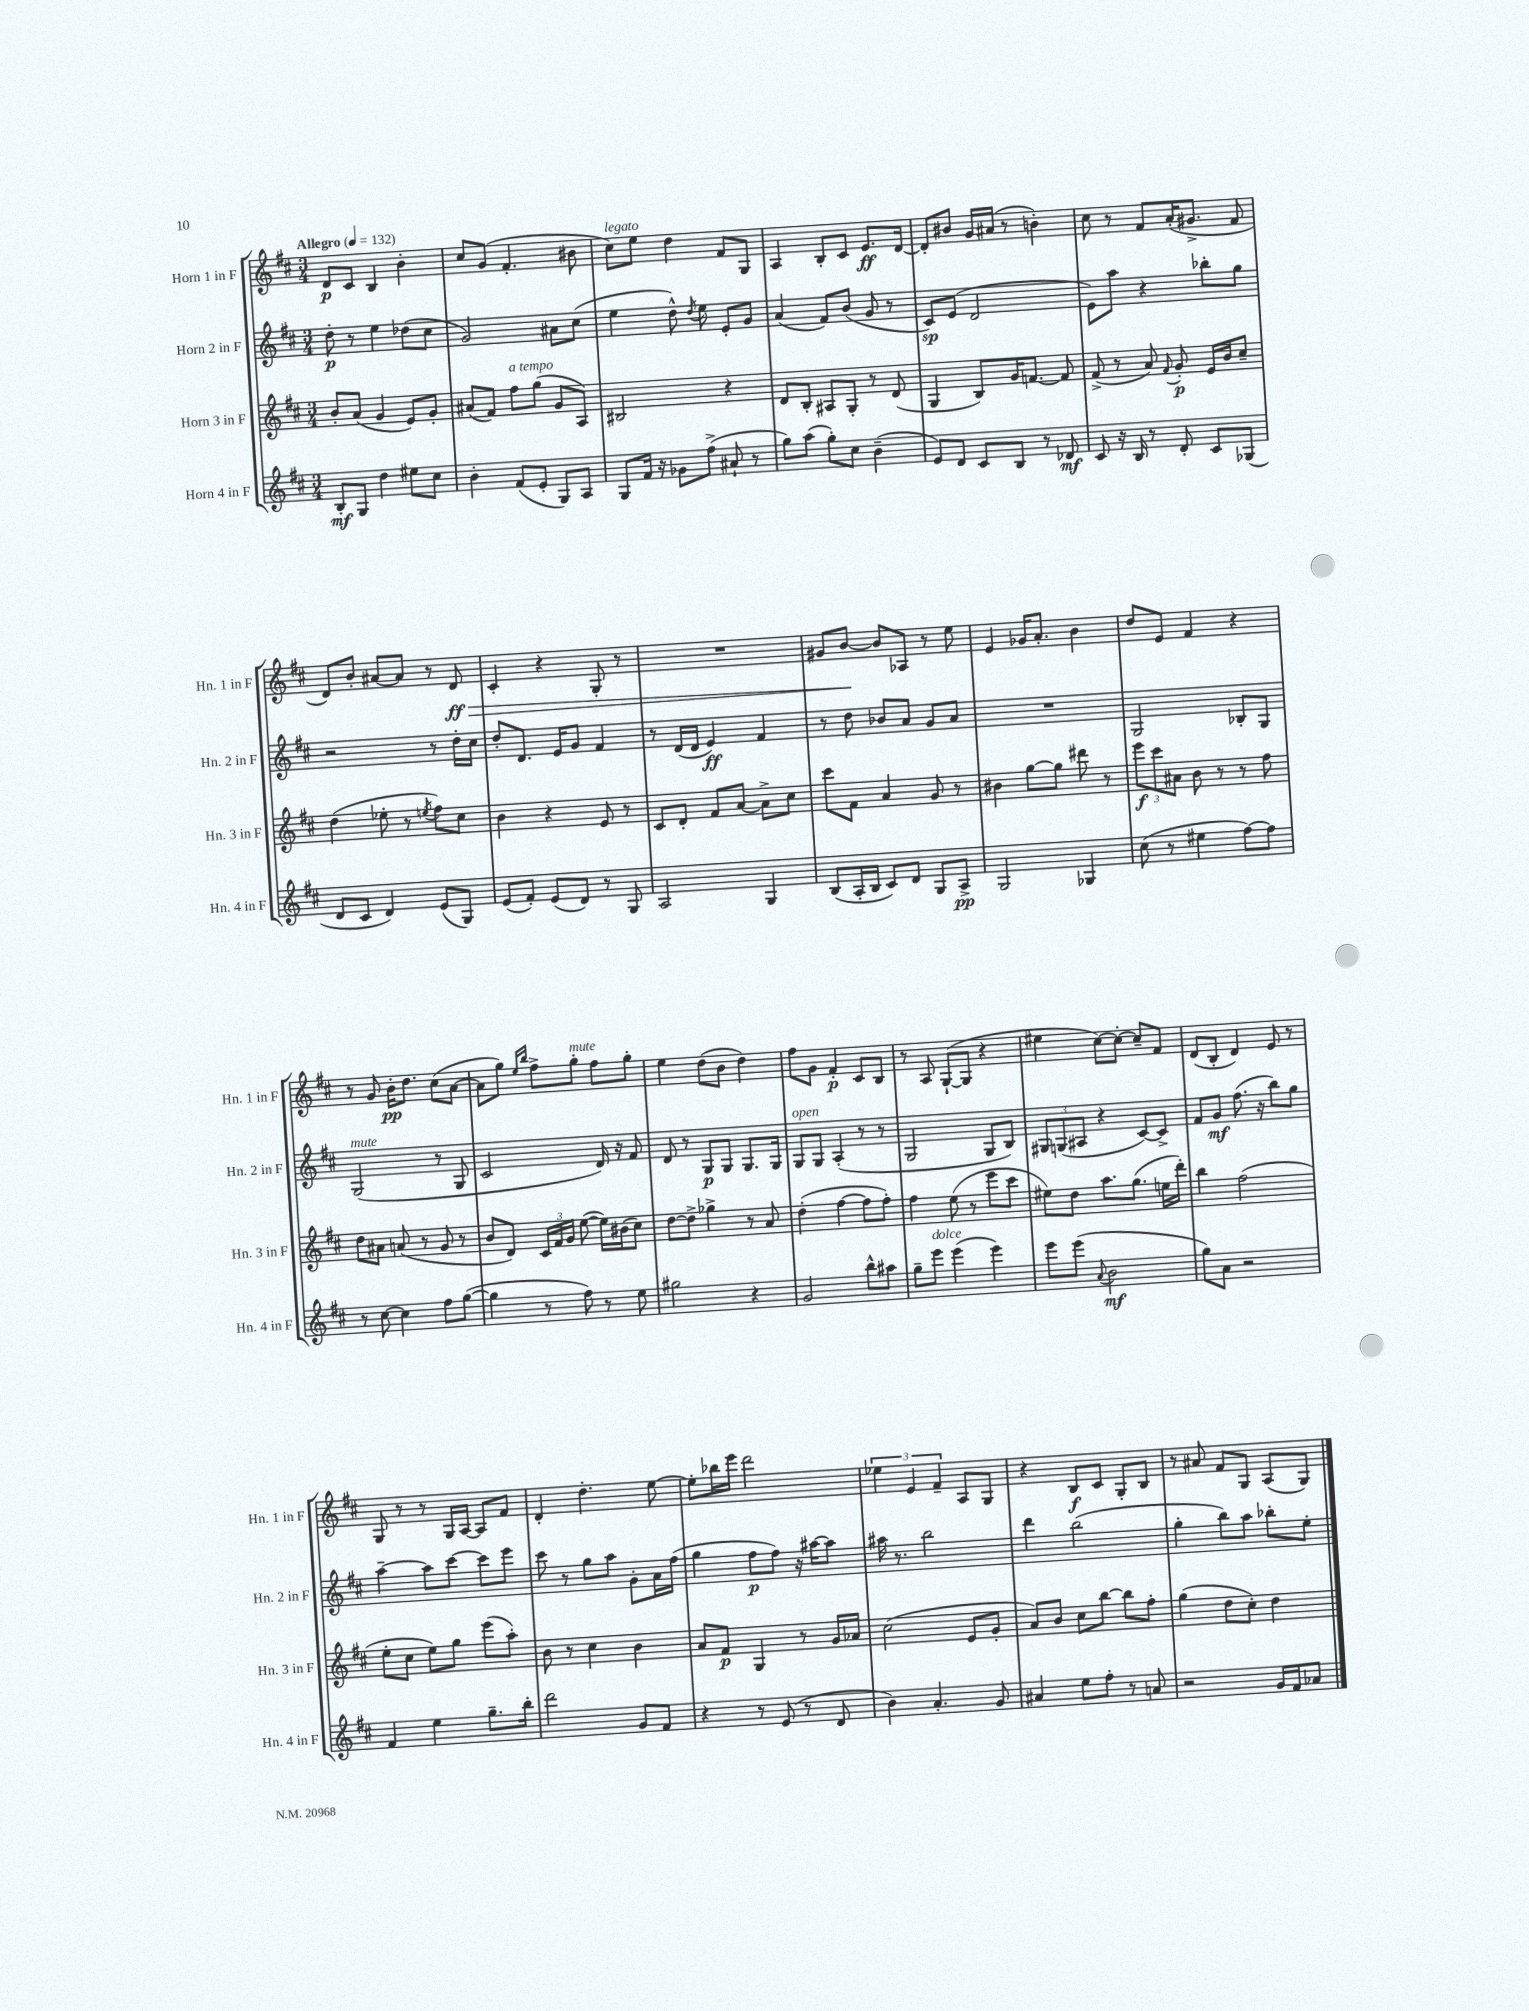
<<
\new StaffGroup <<
\new Staff = "s0" \with { instrumentName = "Horn 1 in F" shortInstrumentName = "Hn. 1 in F" } {
    \clef treble \key d \major \numericTimeSignature \time 3/4 \tempo "Allegro" 4 = 132
    \autoBeamOff d'8[\p cis'8] b4 b'4-. |
    cis''8[ g'8]( fis'4.-. bis'8 |
    cis''8[^\markup { \italic "legato" }) e''8] d''4 fis'8[ g8] |
    a4 b8[-. cis'8] e'8.[\ff d'16]~ |
    d'8[-. bis'8] g'16[ ais'16]( r8 b'4-.) |
    cis''8 r8 fis'8[ a'16-.( gis'8.]-> fis'8 |
    d'8[) b'8]-. ais'8[~ ais'8] r8 d'8\ff\> |
    cis'4-. r4 g8-. r8 |
    R2. |
    gis'8[ b'8]~\! b'8[ aes8] r8 e''8 |
    e'4 ges'16[ a'8.]-. b'4 |
    d''8[ e'8] fis'4 r4 |
    r8 g'8 b'16[-.\pp d''8.] cis''8[( a'8]~ |
    a'8[ g''8]) \grace { e''16[ b''16] } fis''8[-> g''8]-.^\markup { \italic "mute" } fis''8[ g''8]-. |
    e''4 d''8[( b'8] d''4) |
    fis''8[ g'8] fis'4-.\p cis'8[ b8] |
    r8 a8 g8[~-!( g8] r4 |
    eis''4 cis''8[~) cis''8]~-. cis''8[-- fis'8] |
    d'8[( b8]-. d'4) e'8 r8 |
    g8 r8 r8 g16[ a16]~ a8[ fis'8] |
    d'4-. d''4.-. e''8~ |
    e''8[-. bes''16 e'''16] d'''2 |
    \tuplet 3/2 { ees''4 e'4 fis'4-- } a8[ g8] |
    r4 b8[\f cis'8] g8[-. b8] |
    r8 ais'8 fis'8[ g8] a8[( g8]) \bar "|." |
}
\new Staff = "s1" \with { instrumentName = "Horn 2 in F" shortInstrumentName = "Hn. 2 in F" } {
    \clef treble \key d \major \numericTimeSignature \time 3/4
    \autoBeamOff d''8-.\p r8 e''4 des''8[( cis''8] |
    g'2) ais'8[ cis''8]( |
    e''4 d''8-^) \acciaccatura { d''8 } e''8 e'8[-. g'8] |
    a'4( fis'8[) b'8]( g'8 r8 |
    cis'8[\sp) e'8]( d'2 |
    e'8[) a''8] r4 bes''8[-. g''8] |
    r2 r8 d''16[-. cis''16] |
    d''8[-. d'8.] e'16[ g'8] fis'4 |
    r8 d'16[( d'16] e'4\ff) fis'4 |
    r8 d''8 bes'8[ a'8] g'8[ a'8] |
    R2. |
    g2 bes8[-. g8] |
    g2^\markup { \italic "mute" }( r8 g8 |
    cis'2 d'16) r16 fis'8 |
    d'8 r8 g8[\p g8] g8.[ g16] |
    g8[^\markup { \italic "open" } g8] a4-.( r8 r8 |
    g2 g8[ b8]) |
    \tuplet 3/2 { gis8[ g8( ais8] } r4 cis'8[~) cis'8]-> |
    fis'8[ g'8]\mf fis''8.( r16 b''8[) g''8] |
    a''4~-- a''8[ cis'''8]~ cis'''8[ e'''8] |
    cis'''8 r8 g''8[ a''8] g'8[-. a'16 fis''16]( |
    g''4 fis''8[\p fis''8]) r16 ais''16[~ ais''8] |
    ais''16 r8. b''2 |
    d'''4 b''2( |
    g''4-. b''8[) a''8] bes''8[-. e''8]-. \bar "|." |
}
\new Staff = "s2" \with { instrumentName = "Horn 3 in F" shortInstrumentName = "Hn. 3 in F" } {
    \clef treble \key d \major \numericTimeSignature \time 3/4
    \autoBeamOff b'8[-. a'8]( g'4 e'8[) g'8]-. |
    ais'8[( fis'8]) fis''8[^\markup { \italic "a tempo" } g''8]( g'8[ a8]) |
    bis2 r4 |
    d'8[ b8]-. ais8[ g8]-. r8 d'8( |
    g4 b8[) g'16 f'8.]~ f'8 |
    fis'8->( r8 a'8) \appoggiatura { fis'8 } g'8-.\p e'16[ b'16 cis''8]-- |
    d''4( ees''8-. r8 \acciaccatura { e''8 } fis''8[) cis''8] |
    b'4 r4 e'8 r8 |
    cis'8[ d'8]-. fis'8[ a'8]~ a'8[-> cis''8] |
    cis'''8[ fis'8] a'4 g'8 r8 |
    bis'4 g''8[~ g''8] dis'''8 r8 |
    \tuplet 3/2 { e'''8[\f cis'''8 ais'8] } b'8 r8 r8 fis''8 |
    d''8[ ais'8] a'8( r8 g'8 r8 |
    b'8[ d'8]) \tuplet 3/2 { cis'16[ fis'16 g'16] } e''8~( e''16[) bis'16( cis''8]) |
    d''8[~ d''8]-> ges''4-> r8 a'8 |
    d''4-.( fis''4~ fis''8[ fis''8]-.) |
    fis''4 e''8( r8 e'''8[ cis'''8] |
    eis''8[) d''8] a''8.[ g''8.]( e''16[ d'''16]-.) |
    b''4 fis''2( |
    e''8[-. cis''8] e''8[) g''8] e'''8[( a''8]-.) |
    b'8 r8 cis''4 b'4 |
    a'8[ fis'8]\p g4 r8 g'16[ aes'16] |
    cis''2( e'8[ g'8]-. |
    a'8[) b'8] cis''8[ b''8]~ b''8[ fis''8]-. |
    g''4( d''8[ cis''8]-.) d''4 \bar "|." |
}
\new Staff = "s3" \with { instrumentName = "Horn 4 in F" shortInstrumentName = "Hn. 4 in F" } {
    \clef treble \key d \major \numericTimeSignature \time 3/4
    \autoBeamOff b8[-.\mf g8] d''4 eis''8[ cis''8] |
    b'4-. fis'8[( e'8]-. g8[) a8] |
    g8[ fis'16] r16 ges'8[ fis''8]->( ais'8-! r8 |
    g''8[) a''8]( g''8[-.) cis''8] b'4--( |
    e'8[) d'8] cis'8[ b8] r8 des'8\mf |
    cis'8 r16 b16 r8 d'8-. cis'8[ ges8]( |
    d'8[ cis'8] d'4) e'8[( g8]) |
    e'8[( fis'8]-.) e'8[( d'8]) r8 g8 |
    a2 g4 |
    b8[( a16-. b16] cis'8[) d'8] g8[ a8]->\pp |
    g2 ges4 |
    cis''8( r8 eis''4 fis''8[~) fis''8] |
    r8 cis''8~ cis''4 fis''8[ g''8]~( |
    g''4 r8 fis''8) r8 e''8 |
    gis''2 r4 |
    g'2 b''8[-^ ais''8] |
    g''8[-- e'''8]^\markup { \italic "dolce" } e'''4( e'''4) |
    e'''8[ e'''8]( \appoggiatura { a'8 } b'2\mf |
    g''8[) a'8] r2 |
    fis'4 e''4 g''8.[-- b''16]-. |
    d'''2 g'8[ fis'8] |
    r4 r8 e'8( r8 d'8 |
    b'4) a'4.-. g'8 |
    ais'4 e''8[ fis''8]-. r8 a'8 |
    r2 g'16[ fis'16 aes'8] \bar "|." |
}
>>
>>
\layout { \context { \Score \remove "Bar_number_engraver" } }
